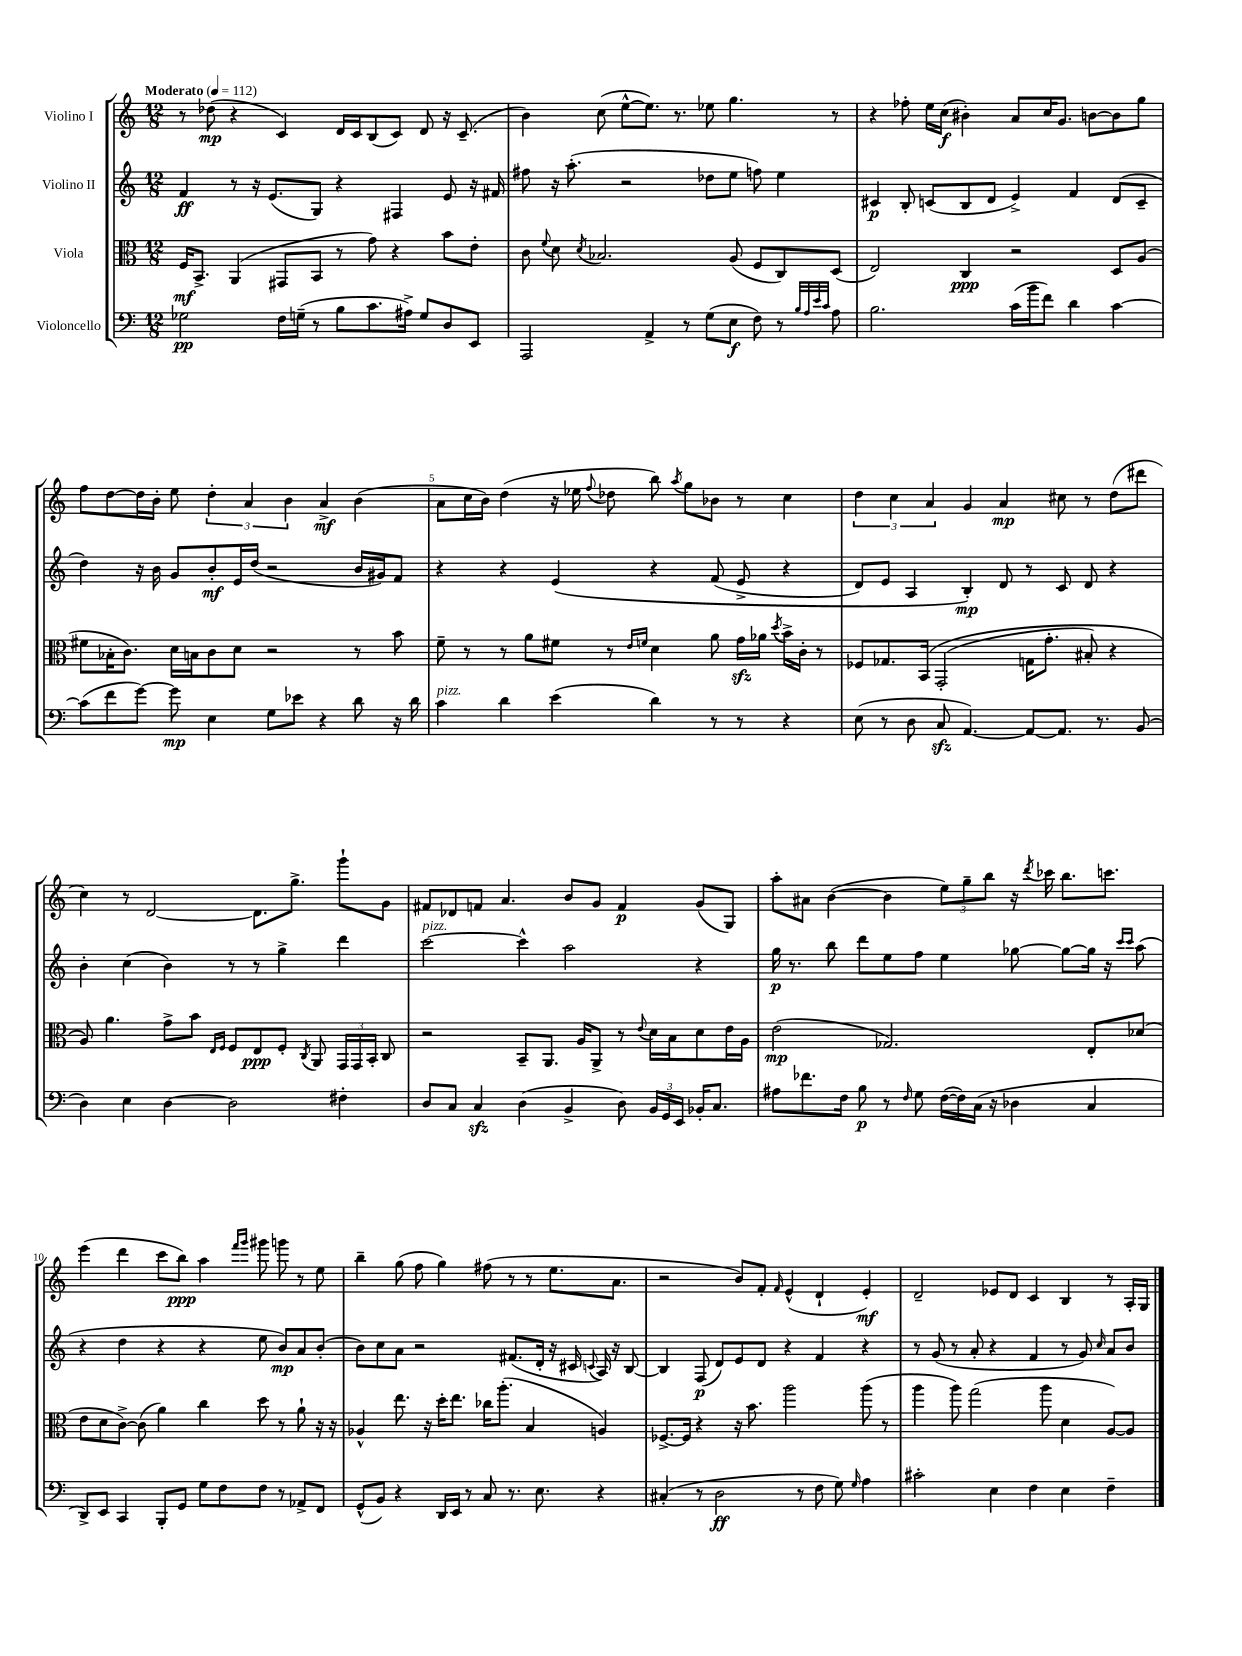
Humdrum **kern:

**kern	**dynam	**kern	**dynam	**kern	**dynam	**kern	**dynam
*part4	*part4	*part3	*part3	*part2	*part2	*part1	*part1
*staff4	*staff4	*staff3	*staff3	*staff2	*staff2	*staff1	*staff1
*I"Violoncello	*	*I"Viola	*	*I"Violino II	*	*I"Violino I	*
*clefF4	*	*clefC3	*	*clefG2	*	*clefG2	*
*k[]	*	*k[]	*	*k[]	*	*k[]	*
*M12/8	*	*M12/8	*	*M12/8	*	*M12/8	*
*MM112	*	*MM112	*	*MM112	*	*MM112	*
=1	=1	=1	=1	=1	=1	=1	=1
!	!	!	!	!	!	!LO:TX:a:B:t=Moderato	!
2G-X\	pp	16F/KL	mf	4f/	ff	8r	.
.	.	8.BB^/J	.	.	.	.	.
.	.	.	.	.	.	(8dd-X\	mp
.	.	(4AA/	.	8r	.	4r	.
.	.	.	.	16r	.	.	.
.	.	.	.	(8.e/L	.	.	.
16F\LL	.	8GG#X/L	.	.	.	4c/)	.
(16Gn~\JJ	.	.	.	.	.	.	.
8r	.	8BB/J	.	8G/J)	.	.	.
8B\L	.	8r	.	4r	.	16d/LL	.
.	.	.	.	.	.	16c/J	.
8.c\	.	8g\)	.	.	.	(8B/	.
.	.	4r	.	4F#X/	.	8c/J)	.
16A#X^\Jk)	.	.	.	.	.	.	.
8G/L	.	.	.	.	.	8d/	.
8D/	.	8b\L	.	8e/	.	16r	.
.	.	.	.	.	.	(8.c~/	.
8EE/J	.	8e'\J	.	16r	.	.	.
.	.	.	.	16f#X/	.	.	.
=2	=2	=2	=2	=2	=2	=2	=2
2AAA/	.	8c\	.	8ff#X\	.	4b\)	.
.	.	8qqf/	.	.	.	.	.
.	.	8d\	.	16r	.	.	.
.	.	.	.	(8.aa'\	.	.	.
.	.	8qd/	.	.	.	.	.
.	.	2.B-X/	.	.	.	(8cc\	.
.	.	.	.	2r	.	[8ee^^\L	.
4AA^/	.	.	.	.	.	8.ee\J])	.
.	.	.	.	.	.	8.r	.
8r	.	.	.	.	.	.	.
(8G\L	.	.	.	8dd-X\L	.	8ee-X\	.
8E\J	f	(8A/	.	8ee\J	.	4.gg\	.
8F\)	.	8F/L	.	8ffn\)	.	.	.
8r	.	8C/)	.	4ee\	.	.	.
32qqB/LLL	.	.	.	.	.	.	.
32qqA/	.	.	.	.	.	.	.
32qqe/	.	.	.	.	.	.	.
32qqc/JJJ	.	.	.	.	.	.	.
8A\	.	(8D/J	.	.	.	8r	.
=3	=3	=3	=3	=3	=3	=3	=3
2.B\	.	2E/)	.	4c#X/	p	4r	.
.	.	.	.	8B'/	.	8ff-X'\	.
.	.	.	.	(8cn/L	.	16ee\LL	.
.	.	.	.	.	.	(16cc\JJ	f
.	.	4C/	ppp	8B/	.	4b#X'\)	.
.	.	.	.	8d/J	.	.	.
(16c\LL	.	2r	.	4e^/)	.	8a/L	.
16b\J	.	.	.	.	.	.	.
8f\J)	.	.	.	.	.	16cc/K	.
.	.	.	.	.	.	8.g/J	.
4d\	.	.	.	4f/	.	.	.
.	.	.	.	.	.	[8bn\L	.
[4c\	.	8D/L	.	(8d/L	.	8b\]	.
.	.	(8A/J	.	8c~/J	.	8gg\J	.
!!LO:LB:g=z
=4	=4	=4	=4	=4	=4	=4	=4
(8c\L]	.	8f#X\L	.	4dd\)	.	8ff\L	.
8f\	.	16B-X'\K	.	.	.	[8dd\	.
.	.	8.c\J)	.	.	.	.	.
[8g\J)	.	.	.	16r	.	16dd\L]	.
.	.	.	.	16b\	.	16b'\JJ	.
8g\]	mp	16d\LL	.	8g/L	.	8ee\	.
.	.	16Bn\J	.	.	.	.	.
4E\	.	8c\	.	8b'/	mf	6dd'\	.
.	.	8d\J	.	16e/L	.	.	.
.	.	.	.	.	.	6a/	.
.	.	.	.	(16dd/JJ	.	.	.
8G\L	.	2r	.	2r	.	.	.
.	.	.	.	.	.	6b\	.
8e-X\J	.	.	.	.	.	.	.
4r	.	.	.	.	.	4a^/	mf
8d\	.	8r	.	16b/LL	.	(4b\	.
.	.	.	.	16g#X/J)	.	.	.
16r	.	8b\	.	8f/J	.	.	.
16d\	.	.	.	.	.	.	.
=5	=5	=5	=5	=5	=5	=5	=5
!LO:TX:a:i:t=pizz.	!	!	!	!	!	!	!
4c\	.	8f~\	.	4r	.	8a\L	.
.	.	8r	.	.	.	16cc\L	.
.	.	.	.	.	.	16b\JJ)	.
4d\	.	8r	.	4r	.	(4dd\	.
.	.	8a\L	.	.	.	.	.
(4e\	.	8f#X\J	.	(4e/	.	16r	.
.	.	.	.	.	.	16ee-X\	.
.	.	.	.	.	.	8qqff/	.
.	.	8r	.	.	.	8dd-X\	.
.	.	16qqe/LL	.	.	.	.	.
.	.	16qqfn/JJ	.	.	.	.	.
4d\)	.	4d\	.	4r	.	8bb\)	.
.	.	.	.	.	.	8qaa/	.
.	.	.	.	.	.	8gg\L	.
8r	.	8a\	.	(8f/	.	8b-X\J	.
8r	.	16gzz\LL	.	8e^/	.	8r	.
.	.	16a-X\JJ	.	.	.	.	.
.	.	8qdd/	.	.	.	.	.
4r	.	16b^\LL	.	4r	.	4cc\	.
.	.	16c'\JJ	.	.	.	.	.
.	.	8r	.	.	.	.	.
=6	=6	=6	=6	=6	=6	=6	=6
(8E\	.	8F-X/L	.	8d/L)	.	6dd\	.
8r	.	8.G-X/	.	8e/J	.	.	.
.	.	.	.	.	.	6cc\	.
8D\	.	.	.	4A/	.	.	.
.	.	(16BB/Jk	.	.	.	.	.
.	.	.	.	.	.	6a/	.
8Czz/	.	(2GG'/	.	.	.	.	.
[4.AA/)	.	.	.	4B'/)	mp	4g/	.
.	.	.	.	8d/	.	4a/	mp
8AA/L_	.	16Gn\KL	.	8r	.	.	.
.	.	8.g'\J	.	.	.	.	.
8.AA/J]	.	.	.	8c/	.	8cc#X\	.
.	.	8B#X'/)	.	8d/	.	8r	.
8.r	.	.	.	.	.	.	.
.	.	4r	.	4r	.	(8dd\L	.
(8BB/	.	.	.	.	.	8ddd#X\J	.
!!LO:LB:g=z
=7	=7	=7	=7	=7	=7	=7	=7
4D\)	.	8A/)	.	4b'\	.	4cc\)	.
.	.	4.a\	.	.	.	.	.
4E\	.	.	.	(4cc\	.	8r	.
.	.	.	.	.	.	[2d/	.
[4D\	.	8g^\L	.	4b\)	.	.	.
.	.	8b\J	.	.	.	.	.
.	.	16qqE/LL	.	.	.	.	.
.	.	16qqF/JJ	.	.	.	.	.
2D\]	.	8F/L	.	8r	.	.	.
.	.	8E/	ppp	8r	.	8.d\L]	.
.	.	8F'/J	.	4gg^\	.	.	.
.	.	.	.	.	.	8.gg^\J	.
.	.	8qC/	.	.	.	.	.
.	.	8AA/	.	.	.	.	.
4F#X'\	.	24GG/LL	.	4ddd\	.	8ggg`\L	.
.	.	24GG/	.	.	.	.	.
.	.	24BB'/JJ	.	.	.	.	.
.	.	8C/	.	.	.	8g\J	.
=8	=8	=8	=8	=8	=8	=8	=8
!	!	!	!	!LO:TX:a:i:t=pizz.	!	!	!
8D/L	.	2r	.	[2ccc\	.	8f#X/L	.
8C/J	.	.	.	.	.	8d-X/	.
4Czz/	.	.	.	.	.	8fn/J	.
.	.	.	.	.	.	4.a/	.
(4D\	.	8BB~/L	.	4ccc^^\]	.	.	.
.	.	8.AA/J	.	.	.	.	.
4BB^/	.	.	.	2aa\	.	8b/L	.
.	.	16A/KL	.	.	.	.	.
.	.	8AA^/J	.	.	.	8g/J	.
8D\)	.	8r	.	.	.	4f/	p
.	.	8qqe/	.	.	.	.	.
24BB/LL	.	16d\LL	.	.	.	.	.
24GG/	.	.	.	.	.	.	.
.	.	16B\J	.	.	.	.	.
24EE/JJ	.	.	.	.	.	.	.
16BB-X'/KL	.	8d\	.	4r	.	(8g/L	.
8.C/J	.	.	.	.	.	.	.
.	.	16e\L	.	.	.	8G/J)	.
.	.	16A\JJ	.	.	.	.	.
=9	=9	=9	=9	=9	=9	=9	=9
8A#X\L	.	(2e\	mp	16gg\	p	8aa'\L	.
.	.	.	.	8.r	.	.	.
8.f-X\	.	.	.	.	.	8a#X\J	.
.	.	.	.	8bb\	.	([4b\	.
16F\Jk	.	.	.	.	.	.	.
8B\	p	.	.	8ddd\L	.	.	.
8r	.	2.G-X/)	.	8ee\	.	4b\]	.
16qqF/	.	.	.	.	.	.	.
8G\	.	.	.	8ff\J	.	.	.
([16F\LL	.	.	.	4ee\	.	12ee\L)	.
16F\])	.	.	.	.	.	.	.
.	.	.	.	.	.	12gg~\	.
(16C\JJ	.	.	.	.	.	.	.
.	.	.	.	.	.	12bb\J	.
16r	.	.	.	.	.	.	.
4D-X\	.	.	.	[8gg-X\	.	16r	.
.	.	.	.	.	.	8qddd/	.
.	.	.	.	.	.	16ccc-X\	.
.	.	.	.	8gg-\L_	.	8.bb\L	.
4C/	.	8E'/L	.	16gg-\Jk]	.	.	.
.	.	.	.	16r	.	8.cccn\J	.
.	.	.	.	16qqccc/LL	.	.	.
.	.	.	.	16qqccc/JJ	.	.	.
.	.	(8d-X/J	.	(8aa\	.	.	.
!!LO:LB:g=z
=10	=10	=10	=10	=10	=10	=10	=10
8DD^/L)	.	8e\L	.	4r	.	(4eee\	.
8EE/J	.	8d\	.	.	.	.	.
4CC/	.	[8c^\J)	.	4dd\	.	4ddd\	.
.	.	(8c\]	.	.	.	.	.
8BBB'/L	.	4a\)	.	4r	.	8ccc\L	.
8GG/J	.	.	.	.	.	8bb\J)	ppp
8G\L	.	4cc\	.	4r	.	4aa\	.
8F\	.	.	.	.	.	.	.
.	.	.	.	.	.	16qqfff/LL	.
.	.	.	.	.	.	16qqggg/JJ	.
8F\J	.	8dd\	.	8ee\	.	8ggg#X\	.
8r	.	8r	.	8b/L)	mp	8gggn\	.
8AA-X^/L	.	8a`\	.	8a/	.	8r	.
8FF/J	.	16r	.	(8b'/J	.	8ee\	.
.	.	16r	.	.	.	.	.
=11	=11	=11	=11	=11	=11	=11	=11
(8GG^^/L	.	4A-X^^/	.	8b\L)	.	4bb~\	.
8BB/J)	.	.	.	8cc\	.	.	.
4r	.	8.ee\	.	8a\J	.	(8gg\	.
.	.	.	.	2r	.	8ff\	.
.	.	16r	.	.	.	.	.
16DD/LL	.	16dd'\KL	.	.	.	4gg\)	.
16EE/JJ	.	8.ee\J	.	.	.	.	.
8r	.	.	.	.	.	.	.
8C/	.	16cc-X\KL	.	.	.	(8ff#X\	.
.	.	(8.aa'\J	.	.	.	.	.
8.r	.	.	.	(8.f#X/L	.	8r	.
.	.	4B/	.	.	.	8r	.
8.E\	.	.	.	16d'/Jk	.	.	.
.	.	.	.	16r	.	8.ee\L	.
.	.	.	.	16c#X/	.	.	.
.	.	.	.	8qqcn/	.	.	.
4r	.	4An/)	.	16A/)	.	.	.
.	.	.	.	16r	.	8.a\J	.
.	.	.	.	[8B/	.	.	.
=12	=12	=12	=12	=12	=12	=12	=12
(4C#X'/	.	[8.F-X^/L	.	4B/]	.	2r	.
.	.	16F-/Jk]	.	.	.	.	.
8r	.	4r	.	(8F/	p	.	.
2D\	ff	.	.	8d/L)	.	.	.
.	.	16r	.	8e/	.	8b/L)	.
.	.	8.b\	.	.	.	.	.
.	.	.	.	8d/J	.	8f'/J	.
.	.	.	.	.	.	16qqf/	.
.	.	2aa\	.	4r	.	(4e^^/	.
8r	.	.	.	.	.	.	.
8F\	.	.	.	4f/	.	4d`/	.
8G\)	.	.	.	.	.	.	.
16qqG/	.	.	.	.	.	.	.
4A\	.	(8aa\	.	4r	.	4e'/)	mf
.	.	8r	.	.	.	.	.
=13	=13	=13	=13	=13	=13	=13	=13
2c#X'\	.	4aa\	.	8r	.	2d~/	.
.	.	.	.	(8g/	.	.	.
.	.	8aa\)	.	8r	.	.	.
.	.	(2gg\	.	8a'/	.	.	.
4E\	.	.	.	4r	.	8e-X/L	.
.	.	.	.	.	.	8d/J	.
4F\	.	.	.	4f/	.	4c/	.
.	.	8aa\	.	.	.	.	.
4E\	.	4d\	.	8r	.	4B/	.
.	.	.	.	8g/)	.	.	.
.	.	.	.	16qqcc/	.	.	.
4F~\	.	[8A/L)	.	8a/L	.	8r	.
.	.	8A/J]	.	8b/J	.	16A'/LL	.
.	.	.	.	.	.	16G/JJ	.
==	==	==	==	==	==	==	==
*-	*-	*-	*-	*-	*-	*-	*-
